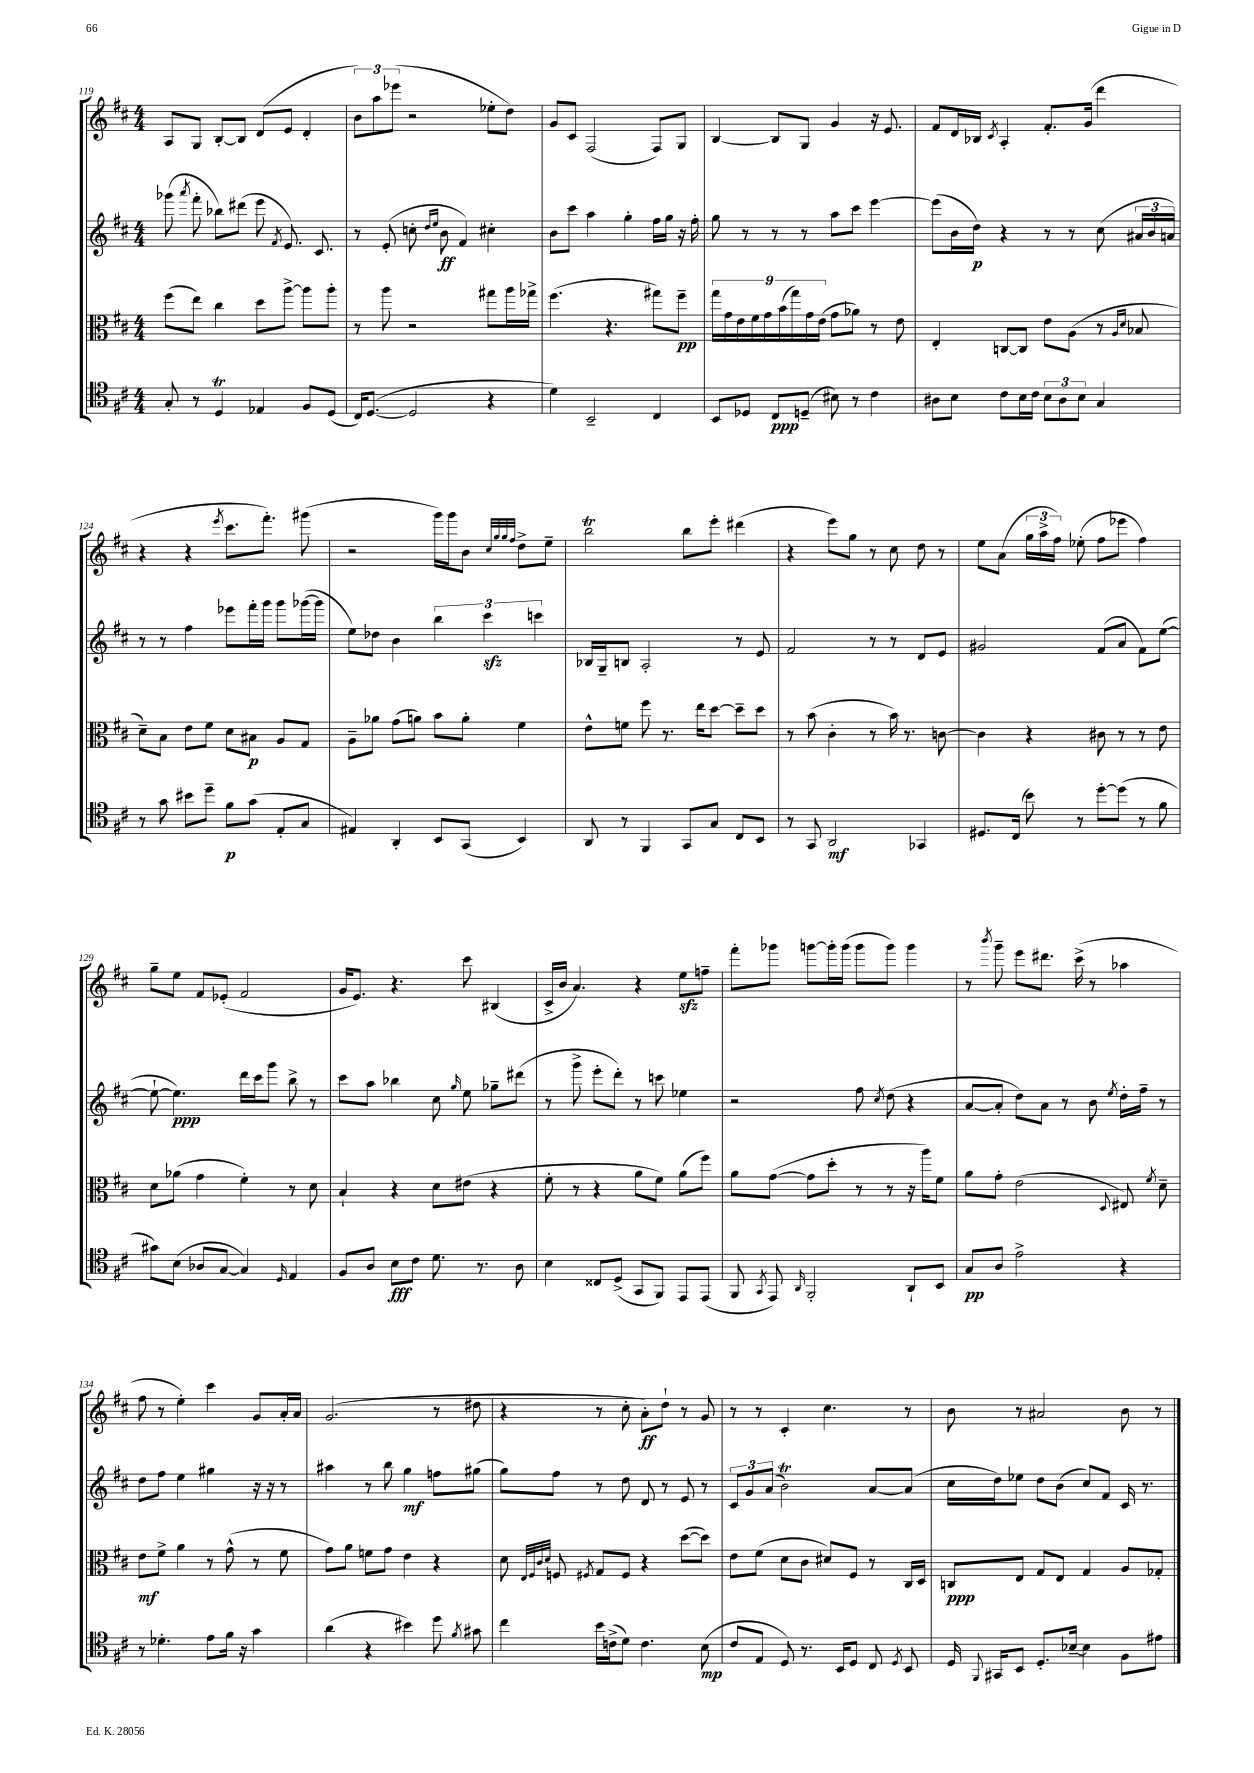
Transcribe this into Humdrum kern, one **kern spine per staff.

**kern	**kern	**kern	**kern
*staff4	*staff3	*staff2	*staff1
*clefC4	*clefC3	*clefG2	*clefG2
*k[f#c#]	*k[f#c#]	*k[f#c#]	*k[f#c#]
*M4/4	*M4/4	*M4/4	*M4/4
8G'	(8ff#	(8ggg-	8A
.	.	8qaaa	.
8r	8ee)	8fff#'	8G
4D	4cc#	8bb-)	[8B'
.	.	(8ddd#	8B]
4E-	8dd	8eee	(8d
.	.	8qf#	.
.	[8aa^	8.e)	8e
8F#	8aa]	.	4d'
.	.	8.c#	.
(8D	8aa'	.	.
=	=	=	=
16C#)	8r	8r	12b)
([8.D	.	.	.
.	.	.	12aa
.	8aa	(8e'	.
.	.	.	(12eee-
2D]	2r	8cc'	2r
.	.	16qqdd	.
.	.	16qqee	.
.	.	8b	.
.	.	4f#)	.
4r	8gg#	4cc#'	8ee-'
.	16aa	.	8dd)
.	16gg-^	.	.
=	=	=	=
4d)	(4.ff#	8b	8g
.	.	8ccc#	8c#
2BB~	.	4aa	(2F#
.	4.r	.	.
.	.	4gg'	.
4C#	8gg#)	16ff#	8F#)
.	.	16gg	.
.	8ff#~	16r	8G
.	.	16ff#'	.
=	=	=	=
8BB	18gg	8gg	[4B
.	18g	.	.
.	18e	.	.
8D-	.	8r	.
.	18f#	.	.
.	18g	.	.
8C#	.	8r	8B]
.	(18b	.	.
.	18gg)	.	.
(8D~	.	8r	8G
.	18g	.	.
.	(18e	.	.
8B#)	8g	8aa	4g
8r	8a-)	8ccc#	.
4c#	8r	[4eee	16r
.	.	.	8.e
.	8e	.	.
=	=	=	=
8A#	4E'	(8eee]	8f#
8B	.	16b	16d
.	.	16dd)	16B-
.	.	.	8qc#
8c#	[8C	4r	4A'
16B	8C]	.	.
16c#	.	.	.
12B	8e	8r	8.f#'
12A#	.	.	.
.	(8A	8r	.
12B	.	.	.
.	.	.	(16g
4G	8r	(8cc#	4ddd
.	16qqA	.	.
.	16qqd	.	.
.	8B-	24a#	.
.	.	24b	.
.	.	24a)	.
=	=	=	=
8r	8d~)	8r	4r
8g	8B	8r	.
8b#	8e	4ff#	4r
8dd~	8f#	.	.
.	.	.	8qeee
8f#	8d	8eee-	8.ccc#
(8g	8B#	16fff#'	.
.	.	16ggg	8.fff#')
8E'	8A	8ggg	.
8G	8G	([16ggg-	(8ggg#
.	.	16ggg-]	.
=	=	=	=
4E#)	8A~	8ee)	2r
.	8a-	8dd-	.
4AA'	(8g	4b	.
.	8a)	.	.
8BB	8b	6bb	16ggg)
.	.	.	16ggg
(8GG	8a'	.	8b
.	.	6ccc#	.
.	.	.	32qqcc#
.	.	.	32qqgg
.	.	.	32qqgg
.	.	.	32qqff#
4BB)	4f#	.	8dd^
.	.	6ccc	.
.	.	.	8ee~
=	=	=	=
8AA	8e^^	16B-	2bb
.	.	16G~	.
8r	8f	8B	.
4FF#	8ff#	2A'	.
.	8.r	.	.
8GG	.	.	8bb
.	16ee	.	.
8G	[8dd	.	8eee'
8C#	8dd~]	8r	(4ddd#
8BB	8dd	8e	.
=	=	=	=
8r	8r	2f#	4r
8GG	(8b	.	.
2AA	4c#'	.	8eee)
.	.	.	8gg
.	8r	8r	8r
.	16b)	8r	8cc#
.	8.r	.	.
4GG-	.	8d	8dd
.	[8c	8e	8r
=	=	=	=
8.D#	4c]	2g#	8ee
.	.	.	(8a
(16C#	.	.	.
8b)	4r	.	24gg
.	.	.	24aa^
.	.	.	24ff#)
8r	.	.	(8ee-'
[8dd'	8c#	(8f#	8ff#
(8dd]	8r	8a	8eee-
8r	8r	8f#)	4ff#)
8f#	8e	([8ee	.
=	=	=	=
8g#)	8d	8ee`_	8gg~
(8B	(8a-	4.ee])	8ee
8A-	4g	.	8f#
[8G	.	.	(8e-'
4G])	4f#')	16ddd	2f#
.	.	16ccc#	.
.	.	8ggg	.
16qqD	.	.	.
4E	8r	8bb^	.
.	8d	8r	.
=	=	=	=
8F#	4B`	8ccc#	16g
.	.	.	8.e)
8A	.	8aa	.
8B	4r	4bb-	4.r
8c#	.	.	.
8.d	8d	8cc#	.
.	.	16qqgg	.
.	(8e#	8ee	8ccc#
8.r	.	.	.
.	4r	8gg-~	(4B#
8A	.	(8ddd#	.
=	=	=	=
4B	8f#'	8r	16c#^
.	.	.	16b
.	8r	8ggg^	4.a)
8C##	4r	8eee'	.
(8D^	.	8ddd')	.
8GG	8a	8r	4r
8FF#)	8f#)	8ccc	.
8EE	(8a	4ee-	8ee
(8EE	8ff#)	.	8ff~
=	=	=	=
8FF#	8a	2r	8fff#'
8qGG	.	.	.
8EE)	([8g	.	8ggg-
16qqAA	.	.	.
2FF#'	8g]	.	[8ggg
.	8dd'	.	16ggg']
.	.	.	(16ggg
.	8r	8ff#	8ggg
.	.	8qcc#	.
.	8r	(8dd	8ggg)
8AA`	16r	4r	4ggg
.	16aa)	.	.
8BB	8f#	.	.
=	=	=	=
8G	8a	[8a	8r
.	.	.	8qbbb
8A	8g'	8a']	8ggg~
2e^	(2e	8dd)	8eee
.	.	8a	8.ddd#
.	.	8r	.
.	.	.	(16ccc#^
.	.	8b	8r
.	8qqD	8qee	.
4r	8E#)	16dd'	4aa-
.	.	16ff#~	.
.	8qf#	.	.
.	8d~	8r	.
=	=	=	=
8r	8e	8dd	8ff#
4.d-'	8f#^	8ff#	8r
.	4a	4ee	4ee')
8e	8r	4gg#	4ccc#
16f#	(8g^^	.	.
16r	.	.	.
4g	8r	16r	8g
.	.	16r	.
.	8f#	8r	16a'
.	.	.	16a
=	=	=	=
(4a	8g)	4aa#	(2.g
.	8a	.	.
4r	8f	8r	.
.	8g	8bb	.
4b#)	4e	4gg	.
8dd	4r	8ff	8r
8qf#	.	.	.
8g#	.	(8gg#	8dd#
=	=	=	=
4cc#	8d	8gg)	4r
.	32qqE	.	.
.	32qqF#	.	.
.	32qqc#	.	.
.	32qqd	.	.
.	8F	8ff#	.
.	8qF#	.	.
16b	8G	8r	8r
(16c^	.	.	.
8d)	8F#	8dd	8cc#'
4.c	4r	8d	8a')
.	.	8r	8dd`
.	([8dd	8e	8r
(8B	8dd])	8r	8g
=	=	=	=
8c#	8e	12c#	8r
.	.	12g	.
8E	(8f#	.	8r
.	.	(12a	.
8D)	8d	2b)	4c#'
8.r	8c#	.	.
.	8d#)	.	4.cc#
16BB	.	.	.
8D	8F#	.	.
8C#	8r	[8a	.
8qD	.	.	.
8BB	16C#	(8a]	8r
.	16D	.	.
=	=	=	=
16D	8C	16cc#	8b
8qqFF#	.	.	.
16GG#	.	16dd)	.
8BB	8E	8ee-	8r
8.D'	8G	8dd	2a#
.	8E	(8b	.
[16B-~	.	.	.
4B-]	4G	8cc#)	.
.	.	8f#	.
8F#	8A	16c#	8b
.	.	8.r	.
8e#	8G-'	.	8r
==	==	==	==
*-	*-	*-	*-
